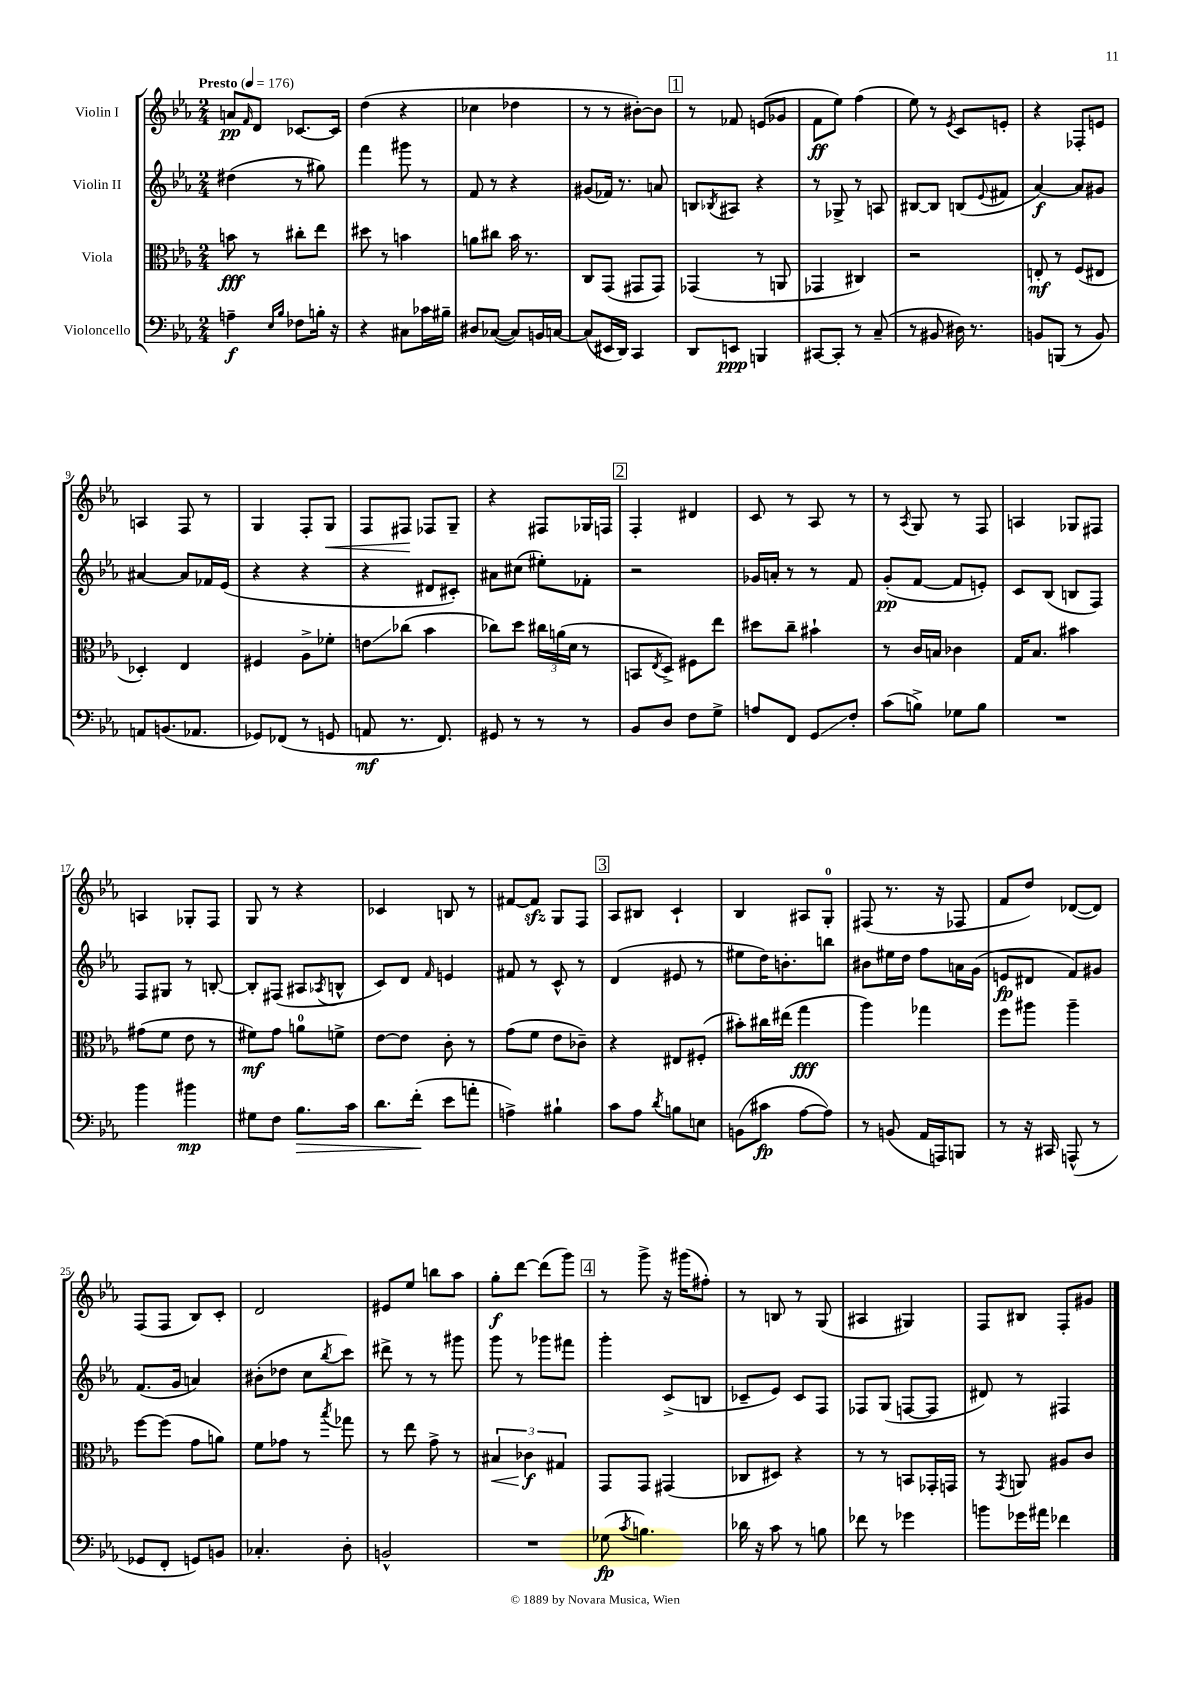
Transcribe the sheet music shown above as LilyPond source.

<<
\new StaffGroup <<
\new Staff = "s0" \with { instrumentName = "Violin I" } {
    \clef treble \key ees \major \numericTimeSignature \time 2/4 \tempo "Presto" 4 = 176
    a'8\pp \grace { f'16 } d'8 ces'8.~ ces'16 |
    d''4( r4 |
    ces''4 des''4 |
    r8 r8 bis'8~-.) bis'8 |
    \mark \markup { \box "1" } r8 fes'8 e'8( ges'8 |
    f'8\ff ees''8) f''4( |
    ees''8) r8 \acciaccatura { ees'8 } c'8 e'8-. |
    r4 fes8-. e'8 |
    a4 f8 r8 |
    g4 f8-. g8\< |
    f8 fis8\! fes8 g8-- |
    r4 fis8 ges16 f16 |
    \mark \markup { \box "2" } f4-. dis'4 |
    c'8 r8 aes8 r8 |
    r8 \acciaccatura { aes8 } g8 r8 f8 |
    a4 ges8 fis8 |
    a4 ges8-. f8 |
    g8 r8 r4 |
    ces'4 b8 r8 |
    fis'8~ fis'8\sfz g8 f8 |
    \mark \markup { \box "3" } aes8 bis8 c'4-! |
    bes4 ais8 g8-0-. |
    fis8( r8. r16 fes8 |
    f'8 d''8) des'8~( des'8) |
    f8( f8 bes8) c'8-. |
    d'2 |
    eis'8 ees''8 b''8 aes''8 |
    g''8-.\f d'''8~ d'''8( g'''8) |
    \mark \markup { \box "4" } r8 g'''8-> r16 gis'''16( fis''8-.) |
    r8 b8 r8 g8( |
    ais4 gis4) |
    f8 bis8 f8-. gis'8 \bar "|." |
}
\new Staff = "s1" \with { instrumentName = "Violin II" } {
    \clef treble \key ees \major \numericTimeSignature \time 2/4
    dis''4( r8 gis''8) |
    f'''4 gis'''8 r8 |
    f'8 r8 r4 |
    gis'8( fes'16) r8. a'8 |
    \mark \markup { \box "1" } b8 \acciaccatura { bes8 } ais8 r4 |
    r8 ges8-> r8 a8 |
    bis8~ bis8 b8( \appoggiatura { ees'8 } fis'8 |
    aes'4~\f) aes'8 gis'8 |
    ais'4~ ais'8 fes'16 ees'16( |
    r4 r4 |
    r4 dis'8 cis'8-.) |
    ais'8 cis''8( eis''8-.) fes'8-. |
    \mark \markup { \box "2" } r2 |
    ges'16 a'16-. r8 r8 f'8 |
    g'8-.\pp( f'8~ f'8 e'8-.) |
    c'8 bes8( b8 f8) |
    f8 gis8 r8 b8~-. |
    b8-. fis8( ais8 \acciaccatura { aes8 } b8-^ |
    c'8) d'8 \grace { f'16 } e'4 |
    fis'8 r8 c'8-^ r8 |
    \mark \markup { \box "3" } d'4( eis'8 r8 |
    eis''8 d''16) b'8.-. b''8 |
    bis'8 eis''16 d''16 f''8 a'16 g'16( |
    e'8\fp dis'8 f'8) gis'8 |
    f'8.( g'16 a'4) |
    bis'8-.( des''8 c''8 \acciaccatura { bes''8 } c'''8) |
    dis'''8-> r8 r8 gis'''8 |
    g'''8 r8 ges'''8 fis'''8 |
    \mark \markup { \box "4" } g'''4-. c'8->( b8 |
    ces'8-- ees'8) ces'8 f8 |
    fes8 g8( f8~ f8 |
    dis'8) r8 fis4 \bar "|." |
}
\new Staff = "s2" \with { instrumentName = "Viola" } {
    \clef alto \key ees \major \numericTimeSignature \time 2/4
    b'8\fff r8 cis''8-. ees''8 |
    dis''8 r8 b'4 |
    a'8 cis''8 bes'16 r8. |
    c8 g,8( gis,8 gis,8) |
    \mark \markup { \box "1" } ges,4( r8 a,8 |
    ges,4 cis4) |
    r2 |
    e8-.\mf r8 f8( eis8 |
    des4-.) ees4 |
    fis4 aes8-> fes'8-. |
    e'8\glissando ces''8( bes'4 |
    ces''8) d''8 \tuplet 3/2 { cis''16 a'16( d'16 } r8 |
    \mark \markup { \box "2" } b,8 \acciaccatura { ees8 } d8->) fis8 ees''8 |
    dis''8 c''8-- bis'4-! |
    r8 c'16 b16 ces'4 |
    g16 bes8. bis'4 |
    gis'8( f'8 ees'8 r8 |
    fis'8\mf) g'8 a'8-0 f'8-> |
    ees'8~ ees'8 c'8-. r8 |
    g'8( f'8 ees'8 ces'8--) |
    \mark \markup { \box "3" } r4 eis8 fis8-.( |
    bis'8-.) cis''16 eis''16( g''4\fff |
    aes''4) ges''4 |
    f''8 ais''8 ais''4-- |
    f''8~ f''8( g'8 a'8) |
    f'8 ges'8 r8 \acciaccatura { bes''8 } ges''8 |
    r8 ees''8 g'8-> r8 |
    \tuplet 3/2 { bis4\< ces'4\f\! gis4 } |
    \mark \markup { \box "4" } g,8 g,8 gis,4( |
    ces8 dis8) r4 |
    r8 r8 b,8 ges,16-. g,16 |
    r8 \acciaccatura { g,8 } a,8 ais8 c'8 \bar "|." |
}
\new Staff = "s3" \with { instrumentName = "Violoncello" } {
    \clef bass \key ees \major \numericTimeSignature \time 2/4
    a4--\f \grace { ees16 bes16 } fes8 b16-. r16 |
    r4 cis8 ces'16 bis16-- |
    dis8 ces8~( ces8) b,16 c16~ |
    c8( eis,16 d,16) c,4 |
    \mark \markup { \box "1" } d,8 e,8\ppp b,,4 |
    cis,8~ cis,8-. r8 c8--( |
    r8 bis,8 dis16) r8. |
    b,8 b,,8( r8 b,8) |
    a,8 b,8.( aes,8. |
    ges,8) fes,8( r8 g,8 |
    a,8\mf r8. f,8.) |
    gis,8 r8 r8 r8 |
    \mark \markup { \box "2" } bes,8 d8 f8 g8-> |
    a8 f,8 g,8\glissando f8-. |
    c'8( b8->) ges8 b8 |
    R2 |
    bes'4 bis'4\mp |
    gis8 f8 bes8.\> c'16 |
    d'8. f'16-.\!( ees'8 a'8-. |
    a4->) bis4-! |
    \mark \markup { \box "3" } c'8 aes8 \acciaccatura { d'8 } b8 e8 |
    b,8( cis'8\fp aes8~ aes8) |
    r8 b,8( aes,16 a,,16) b,,8 |
    r8 r16 cis,16 a,,8-^( r8 |
    ges,8 f,8-. g,8) b,8 |
    ces4.-. d8-. |
    b,2-^ |
    R2 |
    \mark \markup { \box "4" } ges8\fp( \acciaccatura { c'8 } b4.) |
    des'16 r16 c'8 r8 b8 |
    fes'8 r8 ges'4 |
    b'8 ges'16 ais'16 fes'4 \bar "|." |
}
>>
>>
